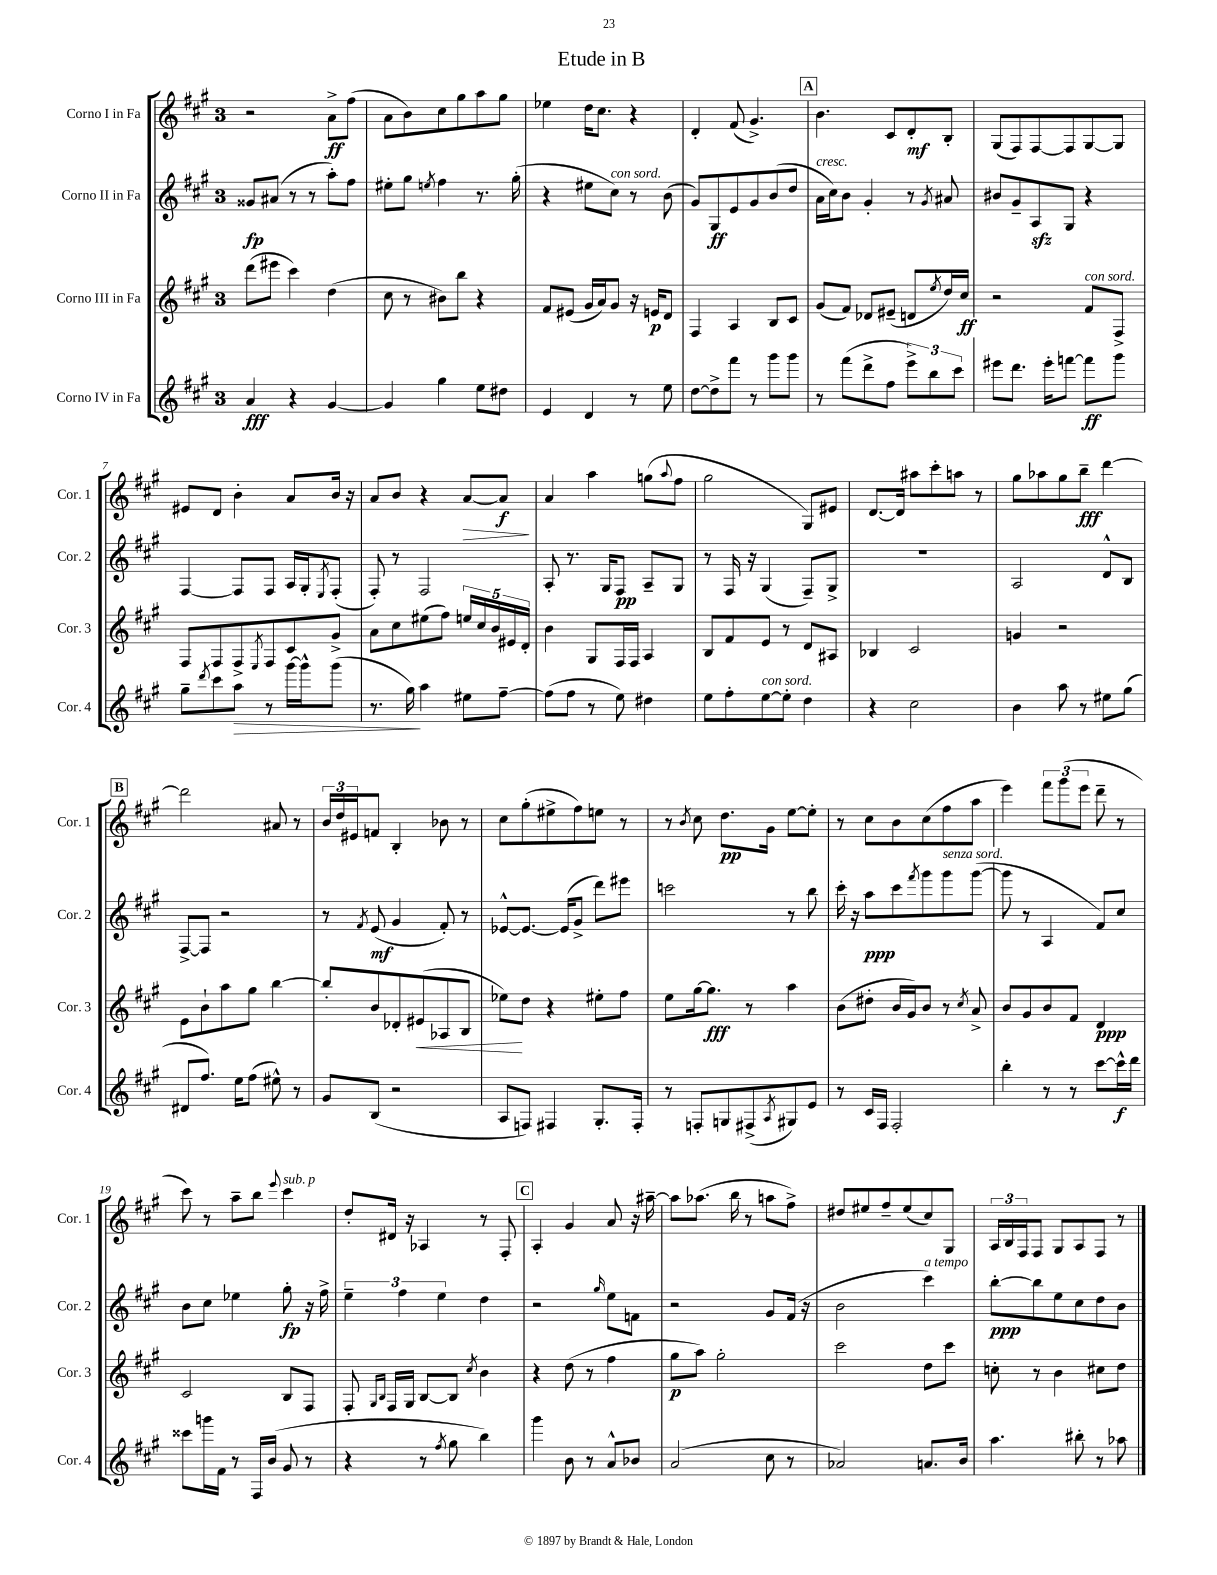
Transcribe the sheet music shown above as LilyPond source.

\header { title = "Etude in B" }
<<
\new StaffGroup <<
\new Staff = "s0" \with { instrumentName = "Corno I in Fa" shortInstrumentName = "Cor. 1" } {
    \clef treble \key a \major \once \override Staff.TimeSignature.style = #'single-digit \time 3/4
    r2 a'8->\ff fis''8( |
    a'8 b'8) cis''8 gis''8 a''8 gis''8 |
    ees''4 d''16 cis''8. r4 |
    d'4-. fis'8( gis'4.->) |
    \mark \markup { \box "A" } b'4. cis'8 d'8-.\mf b8-. |
    gis8( fis8) fis8~ fis8 gis8~ gis8 |
    eis'8 d'8 b'4-. a'8 b'16 r16 |
    a'8 b'8 r4 a'8~\> a'8\f\! |
    a'4 a''4 g''8( \appoggiatura { a''8 } fis''8 |
    gis''2 gis8) eis'8 |
    d'8.~ d'16 ais''8 cis'''8-. a''8 r8 |
    gis''8 aes''8 gis''8 b''8--\fff d'''4~ |
    \mark \markup { \box "B" } d'''2 ais'8 r8 |
    \tuplet 3/2 { b'16 d''16 eis'16 } f'8 b4-. bes'8 r8 |
    cis''8 gis''8-.( eis''8-> fis''8) e''8 r8 |
    r8 \acciaccatura { b'8 } cis''8 d''8.\pp gis'16 e''8~ e''8-. |
    r8 cis''8 b'8 cis''8( fis''8 a''8 |
    e'''4) \tuplet 3/2 { fis'''8 gis'''8( e'''8 } d'''8-- r8 |
    cis'''8) r8 a''8-- b''8 \appoggiatura { e'''8 } cis'''4^\markup { \italic "sub. p" } |
    d''8-. dis'16 r16 aes4 r8 fis8-. |
    \mark \markup { \box "C" } a4-. gis'4 a'8 r16 ais''16~-- |
    ais''8 aes''8.( b''16 r8 a''8 fis''8->) |
    dis''8 eis''8 fis''8-- eis''8( cis''8) gis8 |
    \tuplet 3/2 { a16 b16 fis16 } fis8 gis8 a8 fis8 r8 \bar "|." |
}
\new Staff = "s1" \with { instrumentName = "Corno II in Fa" shortInstrumentName = "Cor. 2" } {
    \clef treble \key a \major \once \override Staff.TimeSignature.style = #'single-digit \time 3/4
    gisis'8\fp ais'8( r8 r8 a''8-.) fis''8 |
    eis''8-. gis''8 \acciaccatura { e''8 } fis''4 r8. gis''16-.( |
    r4 eis''8 cis''8^\markup { \italic "con sord." }) r8 b'8( |
    gis'8) gis8\ff e'8 gis'8 b'8( d''8 |
    \mark \markup { \box "A" } a'16^\markup { \italic "cresc." } cis''16) b'8 gis'4-. r8 \acciaccatura { gis'8 } ais'8 |
    bis'8 gis'8-- a8\sfz gis8 r4 |
    fis4~ fis8 fis8 a16 gis16-. \acciaccatura { e8 } fis8-.( |
    fis8-.) r8 fis2 |
    a8-. r8. gis16 fis8\pp a8-- gis8 |
    r8 fis16 r16 gis4( fis8--) gis8-> |
    R2. |
    a2 d'8-^ b8 |
    \mark \markup { \box "B" } fis8~-> fis8 r2 |
    r8 \acciaccatura { fis'8 } e'8\mf( gis'4 fis'8-.) r8 |
    ees'8~-^ ees'8.~ ees'16( gis'8-> d'''8) eis'''8 |
    c'''2 r8 b''8 |
    cis'''16-. r16 a''8\ppp cis'''8 \acciaccatura { fis'''8 } gis'''8 gis'''8^\markup { \italic "senza sord." } gis'''8~( |
    gis'''8 r8 a4 fis'8) cis''8 |
    b'8 cis''8 ees''4 gis''8-.\fp r16 fis''16-> |
    \tuplet 3/2 { e''4-- fis''4 e''4 } d''4 |
    \mark \markup { \box "C" } r2 \grace { gis''16 } e''8 f'8 |
    r2 gis'8 fis'16( r16 |
    b'2 cis'''4^\markup { \italic "a tempo" }) |
    b''8~-.\ppp b''8 e''8 cis''8 d''8 b'8 \bar "|." |
}
\new Staff = "s2" \with { instrumentName = "Corno III in Fa" shortInstrumentName = "Cor. 3" } {
    \clef treble \key a \major \once \override Staff.TimeSignature.style = #'single-digit \time 3/4
    d'''8( eis'''8 cis'''4) d''4( |
    cis''8 r8 bis'8) b''8 r4 |
    fis'8 eis'8( gis'16 a'16) gis'8 r16 e'16\p d'8 |
    fis4 a4 b8 cis'8 |
    \mark \markup { \box "A" } gis'8( fis'8) des'8 eis'8--( d'8 \acciaccatura { e''8 } d''16) cis''16\ff |
    r2 fis'8^\markup { \italic "con sord." } fis8-> |
    fis8 fis8 fis8-> \acciaccatura { e8 } fis8 cis'8 gis'8-> |
    a'8 cis''8 eis''8( fis''8) \tuplet 5/4 { e''16 cis''16 b'16 eis'16 d'16-. } |
    b'4 gis8 fis16 fis16 a4 |
    b8 fis'8 e'8 r8 d'8 ais8 |
    bes4 cis'2 |
    g'4 r2 |
    \mark \markup { \box "B" } e'8 b'8-! a''8 gis''8 b''4~ |
    b''8-. b'8 des'8-. eis'8\<( aes8 b8 |
    ees''8\!) d''8 r4 eis''8-. fis''8 |
    e''8 gis''16~ gis''8.\fff r8 a''4 |
    b'8( dis''8-. b'16 gis'16) b'8 r8 \acciaccatura { cis''8 } a'8-> |
    b'8 gis'8 b'8 fis'8 d'4\ppp |
    cis'2 b8 fis8 |
    fis8-. \grace { gis16 b16 } fis16 gis16 b8~ b8 \acciaccatura { cis''8 } b'4 |
    \mark \markup { \box "C" } r4 d''8( r8 fis''4 |
    gis''8\p a''8) gis''2-. |
    cis'''2 d''8 cis'''8 |
    c''8-. r8 b'4 cis''8 d''8 \bar "|." |
}
\new Staff = "s3" \with { instrumentName = "Corno IV in Fa" shortInstrumentName = "Cor. 4" } {
    \clef treble \key a \major \once \override Staff.TimeSignature.style = #'single-digit \time 3/4
    a'4\fff r4 gis'4~ |
    gis'4 gis''4 e''8 dis''8 |
    e'4 d'4 r8 e''8 |
    d''8~ d''8-> fis'''8 r8 gis'''8 gis'''8 |
    \mark \markup { \box "A" } r8 fis'''8( d'''8-> fis''8 \tuplet 3/2 { e'''8->) b''8 cis'''8 } |
    eis'''8 d'''8. eis'''16-. f'''8~ f'''8\ff gis'''8 |
    gis''8-- \acciaccatura { d'''8 } cis'''8 a''8\> r8 gis'''16~ gis'''16-^ gis'''8( |
    r8. gis''16\!) a''4 eis''8 fis''8~-- |
    fis''8( fis''8 r8 e''8) dis''4 |
    e''8 fis''8-. e''8~^\markup { \italic "con sord." } e''8-. d''4 |
    r4 cis''2 |
    b'4 a''8 r8 eis''8 gis''8( |
    \mark \markup { \box "B" } dis'8 fis''8.) e''16 fis''8( eis''8-^) r8 |
    gis'8 b8( r2 |
    a8 f8) fis4 gis8.-. fis16-. |
    r8 f8-. g8 fis8->( \acciaccatura { a8 } gis8) e'8 |
    r8 cis'16 fis16 fis2-. |
    b''4-. r8 r8 cis'''8~ cis'''16-^\f d'''16 |
    cisis'''8 g'''16 fis'16 r8 fis16 b'16( gis'8 r8 |
    r4 r8 \acciaccatura { fis''8 } gis''8 b''4) |
    \mark \markup { \box "C" } gis'''4 b'8 r8 a'8-^ bes'8 |
    a'2( cis''8 r8 |
    aes'2) a'8. b'16 |
    a''4. bis''8-. r8 aes''8 \bar "|." |
}
>>
>>
